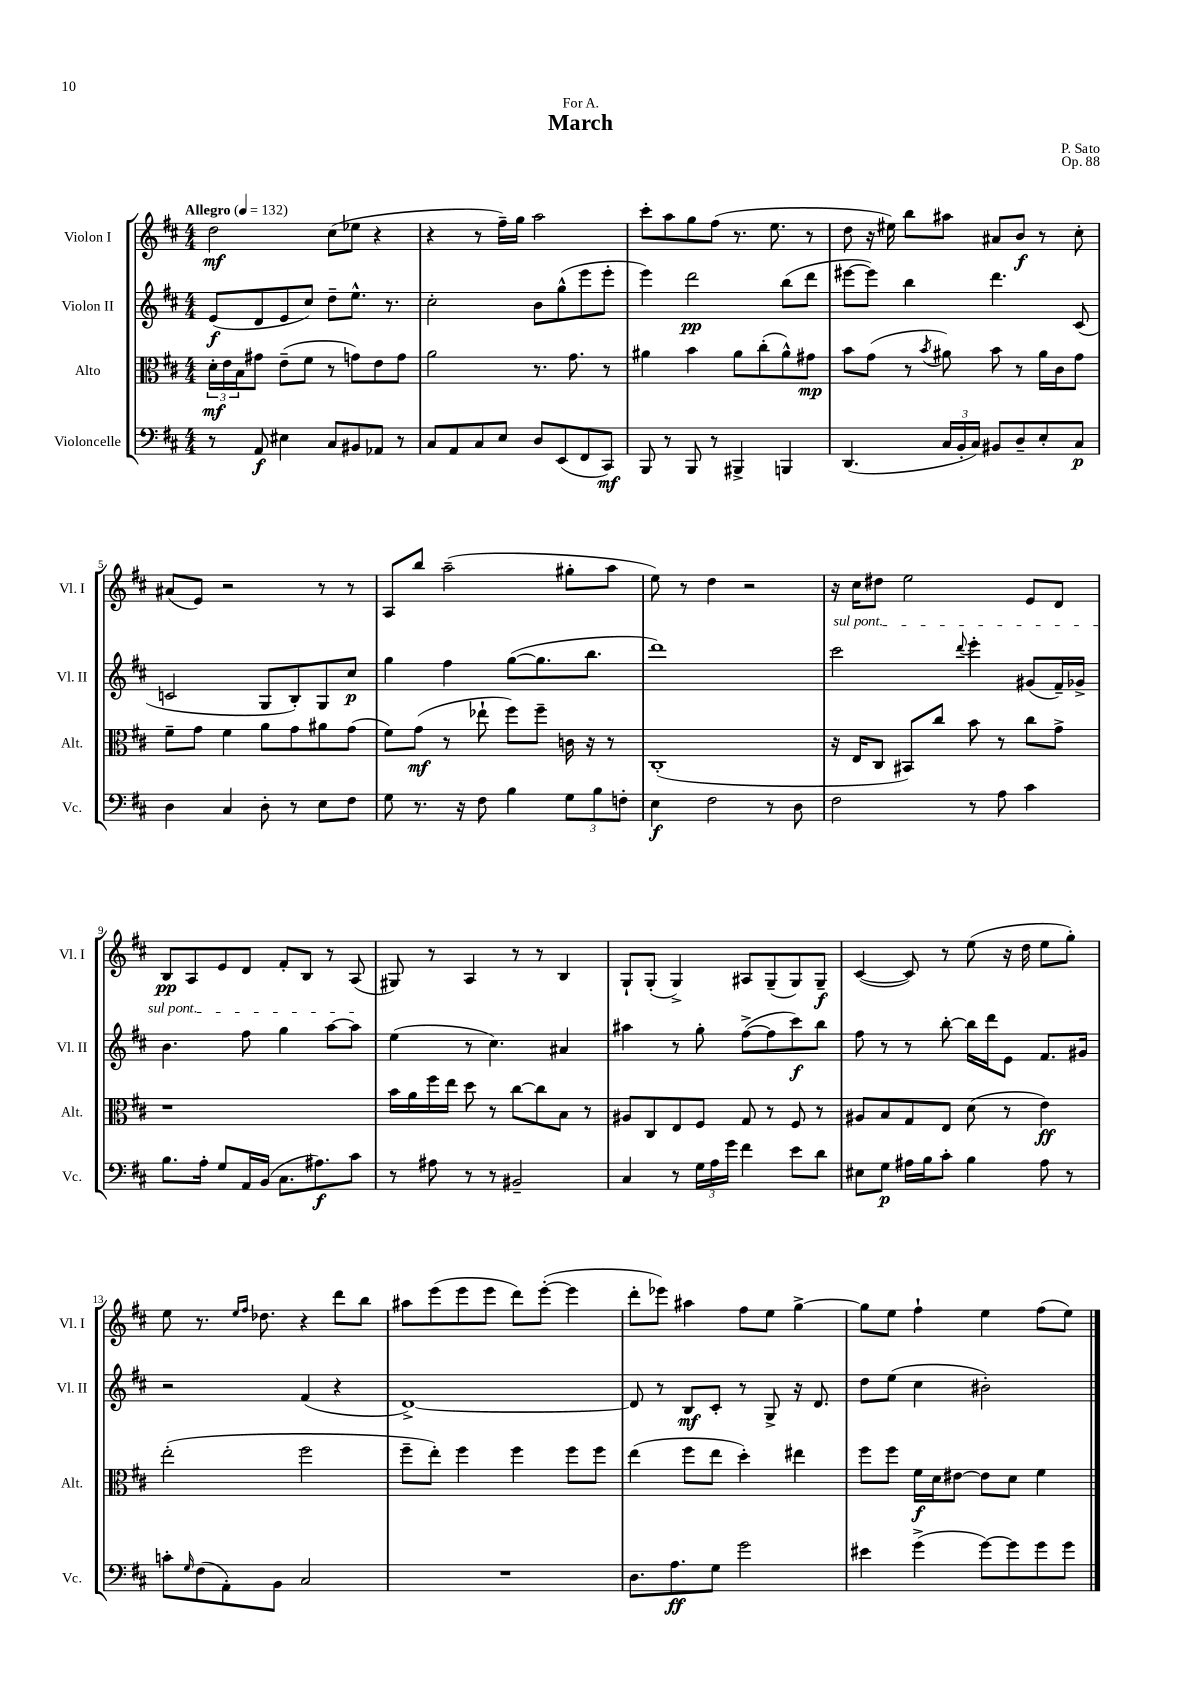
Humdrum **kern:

**kern	**kern	**kern	**kern
*staff4	*staff3	*staff2	*staff1
*clefF4	*clefC3	*clefG2	*clefG2
*k[f#c#]	*k[f#c#]	*k[f#c#]	*k[f#c#]
*M4/4	*M4/4	*M4/4	*M4/4
*MM132	*MM132	*MM132	*MM132
8r	24d'	(8e	2dd
.	24e	.	.
.	24B	.	.
8AA	8g#	8d	.
4E#	(8e~	8e	.
.	8f#	8cc#)	.
8C#	8r	8dd~	(8cc#
8BB#	8g)	8.ee^^	8ee-
8AA-	8e	.	4r
.	.	8.r	.
8r	8g	.	.
=	=	=	=
8C#	2a	2cc#'	4r
8AA	.	.	.
8C#	.	.	8r
8E	.	.	16ff#~)
.	.	.	16gg
8D	8.r	8b	2aa
(8EE	.	(8gg^^	.
.	8.g	.	.
8FF#	.	8eee	.
8CC#)	8r	8eee'	.
=	=	=	=
8BBB	4a#	4eee)	8ccc#'
8r	.	.	8aa
8BBB	4b	2ddd	8gg
8r	.	.	(8ff#
4BBB#^	8a#	.	8.r
.	(8cc#'	.	.
.	.	.	8.ee
4BBB	8a#^^)	(8bb	.
.	8g#	8ddd	8r
=	=	=	=
(4.DD	8b	[8eee#	8dd
.	(8g	8eee#])	16r
.	.	.	16ee#)
.	8r	4bb	8bb
.	8qb	.	.
24C#	8a#)	.	8aa#
24BB'	.	.	.
24C#)	.	.	.
8BB#	8b	4.ddd	8a#
8D~	8r	.	8b
8E'	16a#	.	8r
.	16c#	.	.
8C#	8g	(8c#	8cc#'
=	=	=	=
4D	8f#~	2c	(8a#
.	8g	.	8e)
4C#	4f#	.	2r
8D'	8a	8G	.
8r	8g	8B')	.
8E	8a#	8G	8r
8F#	(8g	8cc#	8r
=	=	=	=
8G	8f#)	4gg	8A
8.r	(8g	.	8bb
.	8r	4ff#	(2aa~
16r	.	.	.
8F#	8ee-`	.	.
4B	8ff#)	([8gg	.
.	8ff#~	8.gg]	.
12G	16c	.	8gg#'
.	16r	8.bb	.
12B	.	.	.
.	8r	.	8aa
12F'	.	.	.
=	=	=	=
4E	(1C#'	1ddd)	8ee)
.	.	.	8r
2F#	.	.	4dd
.	.	.	2r
8r	.	.	.
8D	.	.	.
=	=	=	=
2F#	16r	2ccc#	16r
.	16E	.	16cc#
.	8C#	.	8dd#
.	8BB#)	.	2ee
.	8cc#	.	.
.	.	8qqddd	.
8r	8b	4eee'	.
8A	8r	.	.
4c#	8cc#	(8g#	8e
.	8g^	16f#~)	8d
.	.	16g-^	.
=	=	=	=
8.B	1r	4.b	8B
.	.	.	8A
16A'	.	.	.
8G	.	.	8e
16AA	.	8ff#	8d
(16BB	.	.	.
8.C#	.	4gg	8f#'
.	.	.	8B
8.A#)	.	.	.
.	.	[8aa	8r
8c#	.	8aa]	(8A
=	=	=	=
8r	16b	(4ee	8G#)
.	16a	.	.
8A#	16ff#	.	8r
.	16ee	.	.
8r	8dd	8r	4A
8r	8r	4.cc#)	.
2BB#~	[8cc#	.	8r
.	8cc#]	.	8r
.	8B	4a#	4B
.	8r	.	.
=	=	=	=
4C#	8A#	4aa#	8G`
.	8C#	.	(8G'
8r	8E	8r	4G^)
24G	8F#	8gg'	.
24A	.	.	.
24g	.	.	.
4f#	8G	([8ff#^	8A#
.	8r	8ff#]	(8G~
8e	8F#	8ccc#)	8G)
8d	8r	8bb	8G~
=	=	=	=
8E#	8A#	8ff#	([4c#
8G	8B	8r	.
16A#	8G	8r	8c#])
16B	.	.	.
8c#'	8E	[8bb'	8r
4B	(8d	16bb]	(8ee
.	.	16ddd	.
.	8r	8e	16r
.	.	.	16dd
8A#	4e)	8.f#	8ee
8r	.	.	8gg')
.	.	16g#	.
=	=	=	=
8c'	(2ee'	2r	8ee
16qqG	.	.	.
(8F#	.	.	8.r
8AA')	.	.	.
.	.	.	16qqee
.	.	.	16qqff#
.	.	.	8.dd-
8BB	.	.	.
2C#	2ff#	(4f#	4r
.	.	4r	8ddd
.	.	.	8bb
=	=	=	=
1r	8ff#~	[1d^)	8aa#
.	8ee')	.	(8eee
.	4ff#	.	8eee
.	.	.	8eee
.	4ff#	.	8ddd)
.	.	.	([8eee'
.	8ff#	.	4eee]
.	8ff#	.	.
=	=	=	=
8.D	(4ee	8d]	8ddd'
.	.	8r	8eee-)
8.A	.	.	.
.	8ff#	8B	4aa#
8G	8ee	8c#'	.
2g	4dd')	8r	8ff#
.	.	8G^	8ee
.	4ee#	16r	[4gg^
.	.	8.d	.
=	=	=	=
4e#	8ff#	8dd	8gg]
.	8ff#	(8ee	8ee
(4g^	16f#	4cc#	4ff#`
.	16d	.	.
.	[8e#	.	.
[8g)	8e#]	2b#')	4ee
8g]	8d	.	.
8g	4f#	.	(8ff#
8g	.	.	8ee)
==	==	==	==
*-	*-	*-	*-
